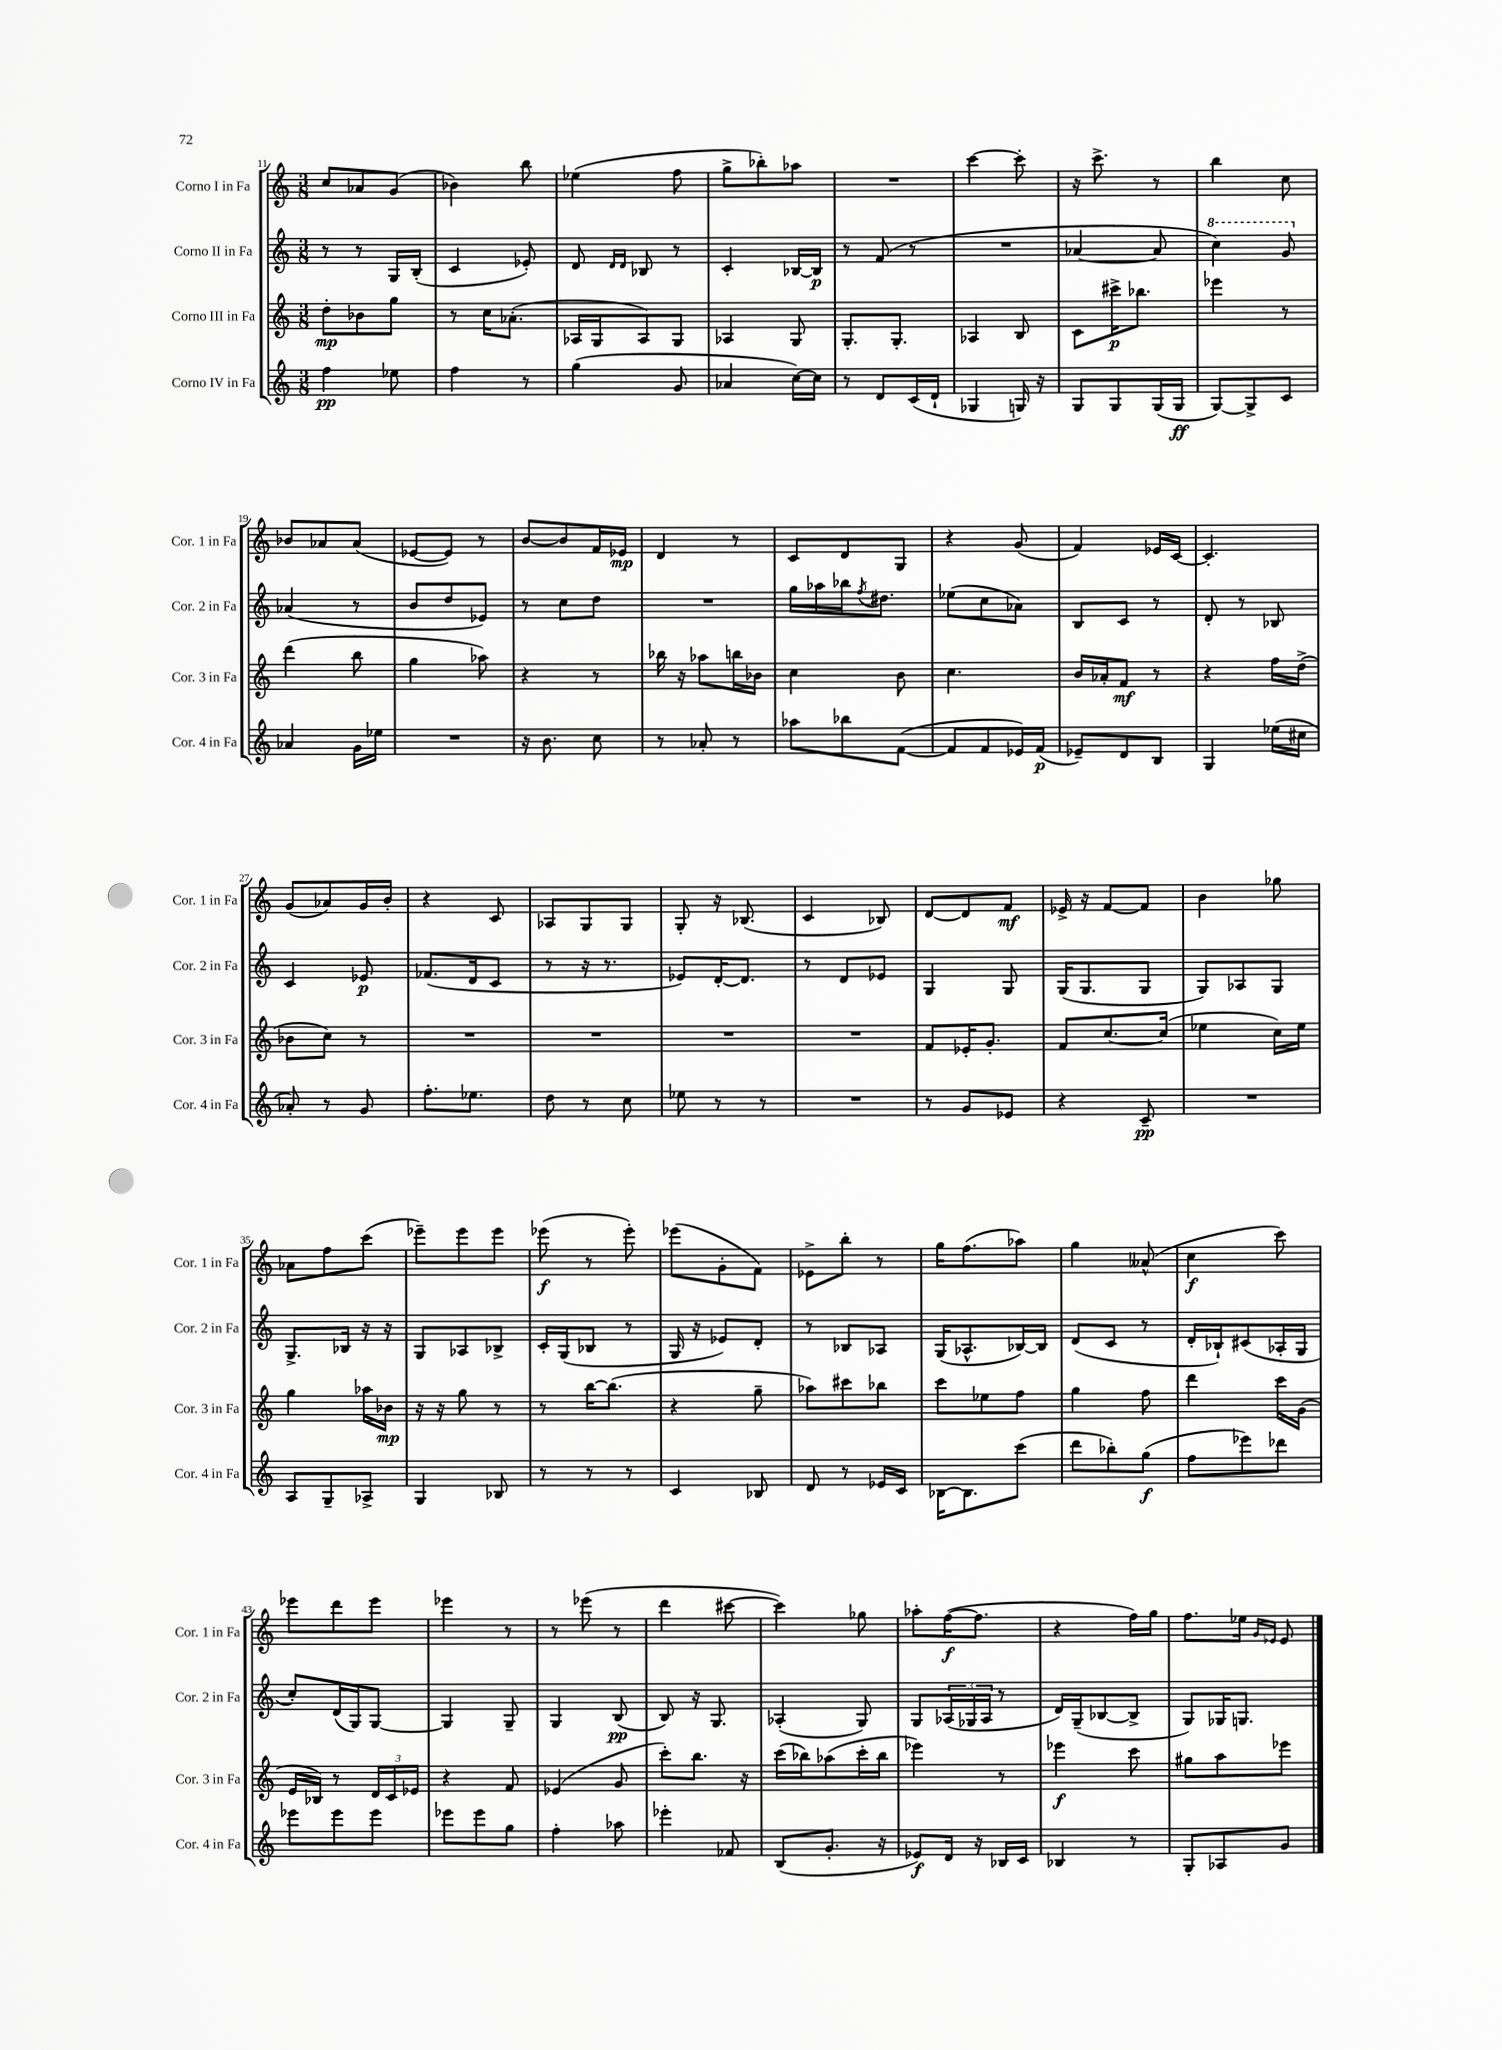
<<
\new StaffGroup <<
\new Staff = "s0" \with { instrumentName = "Corno I in Fa" shortInstrumentName = "Cor. 1 in Fa" } {
    \clef treble \key c \major \numericTimeSignature \time 3/8
    c''8 aes'8 g'8( |
    bes'4) b''8 |
    ees''4( f''8 |
    g''8-> bes''8-.) aes''8 |
    R4. |
    c'''4~ c'''8-. |
    r16 c'''8.-> r8 |
    b''4 c''8 |
    bes'8 aes'8 aes'8( |
    ees'8~ ees'8) r8 |
    b'8~ b'8 f'16 ees'16\mp |
    d'4 r8 |
    c'8 d'8 g8 |
    r4 g'8( |
    f'4) ees'16 c'16~ |
    c'4.-. |
    g'8( aes'8) g'16 b'16-. |
    r4 c'8 |
    aes8 g8 g8 |
    g8-. r16 bes8.( |
    c'4 bes8) |
    d'8~ d'8 f'8\mf |
    ees'16-> r16 f'8~ f'8 |
    b'4 ges''8 |
    aes'8 f''8 c'''8( |
    ees'''8--) ees'''8 ees'''8 |
    ees'''8\f( r8 ees'''8-.) |
    ees'''8( g'8-. f'8) |
    ees'8-> b''8-. r8 |
    g''16 f''8.( aes''8) |
    g''4 aeses'8-^( |
    c''4\f c'''8) |
    ees'''8 d'''8 ees'''8 |
    ees'''4 r8 |
    r8 ees'''8( r8 |
    d'''4 cis'''8~ |
    cis'''4) ges''8 |
    aes''8-. f''16~\f( f''8. |
    r4 f''16) g''16 |
    f''8. ees''16 \grace { g'16 ees'16 } ees'8 \bar "|." |
}
\new Staff = "s1" \with { instrumentName = "Corno II in Fa" shortInstrumentName = "Cor. 2 in Fa" } {
    \clef treble \key c \major \numericTimeSignature \time 3/8
    r8 r8 g16 b16-.( |
    c'4 ees'8-.) |
    d'8 \grace { d'16 d'16 } bes8 r8 |
    c'4-. bes16~ bes16\p |
    r8 f'8( r8 |
    R4. |
    aes'4~ aes'8 |
    \ottava #1 c'''4) g''8 \ottava #0 |
    aes'4( r8 |
    b'8 d''8 ees'8) |
    r8 c''8 d''8 |
    R4. |
    g''16 aes''16 bes''16 \acciaccatura { f''8 } dis''8. |
    ees''8( c''8 aes'8) |
    b8 c'8 r8 |
    d'8-. r8 bes8 |
    c'4 ees'8\p |
    fes'8.( d'16 c'8 |
    r8 r16 r8. |
    ees'8) d'16~-. d'8. |
    r8 d'8 ees'8 |
    g4 g8 |
    g16( g8. g8 |
    g8) aes8 g8 |
    g8.-> bes16 r16 r16 |
    g8 aes8 bes8-> |
    c'16-. g16( bes8 r8 |
    g16 r16 ees'8) d'8-. |
    r8 bes8 aes8 |
    g16( aes8.-^ bes16~) bes16 |
    d'8( c'8 r8 |
    d'16-. bes16-!) cis'8( aes16-. g16 |
    c''8-.) d'16( g16) g8~ |
    g4 g8-- |
    g4 b8\pp( |
    b8) r16 g8. |
    aes4-.( g8) |
    g8 \tuplet 3/2 { aes16( ges16 aes16 } r8 |
    d'16) g16--( bes8~ bes8-> |
    g8) ges16 g8. \bar "|." |
}
\new Staff = "s2" \with { instrumentName = "Corno III in Fa" shortInstrumentName = "Cor. 3 in Fa" } {
    \clef treble \key c \major \numericTimeSignature \time 3/8
    d''8-.\mp bes'8 g''8 |
    r8 c''16 aes'8.-.( |
    aes16 g16 aes8) g8 |
    aes4 g8 |
    g8.-. g8.-. |
    aes4 b8 |
    c'8 cis'''16->\p bes''8. |
    ees'''4 r8 |
    d'''4( b''8 |
    g''4 aes''8) |
    r4 r8 |
    bes''16 r16 aes''8 b''16 bes'16 |
    c''4 b'8 |
    c''4. |
    b'16 aes'16-. f'8\mf r8 |
    r4 f''16 d''16->( |
    bes'8 c''8) r8 |
    R4. |
    R4. |
    R4. |
    R4. |
    f'8 ees'16-. g'8.-. |
    f'8 c''8.~ c''16( |
    ees''4 c''16) ees''16 |
    g''4 aes''16 bes'16\mp |
    r16 r16 g''8 r8 |
    r8 b''16~ b''8.( |
    r4 g''8-- |
    aes''8) cis'''8 bes''8 |
    c'''8 ees''8 f''8 |
    g''4 f''8 |
    d'''4 c'''16 g'16( |
    e'16 bes16) r8 \tuplet 3/2 { d'16 c'16 ees'16 } |
    r4 f'8 |
    ees'4( g'8 |
    c'''8-.) b''8. r16 |
    c'''16( bes''16) aes''8( c'''16-. bes''16 |
    ees'''4) r8 |
    ees'''4\f c'''8 |
    gis''8 a''8 ees'''8 \bar "|." |
}
\new Staff = "s3" \with { instrumentName = "Corno IV in Fa" shortInstrumentName = "Cor. 4 in Fa" } {
    \clef treble \key c \major \numericTimeSignature \time 3/8
    f''4\pp ees''8 |
    f''4 r8 |
    g''4( g'8 |
    aes'4 c''16~) c''16 |
    r8 d'8 c'16( d'16-! |
    ges4 g16) r16 |
    g8 g8 g16( g16\ff |
    g8~) g8-> c'8 |
    aes'4 g'16 ees''16 |
    R4. |
    r16 b'8. c''8 |
    r8 aes'8-. r8 |
    aes''8 bes''8 f'8~( |
    f'8 f'8 ees'16) f'16\p( |
    ees'8--) d'8 b8 |
    g4 ees''16( cis''16 |
    aes'8-.) r8 g'8 |
    f''8.-. ees''8. |
    d''8 r8 c''8 |
    ees''8 r8 r8 |
    R4. |
    r8 g'8 ees'8 |
    r4 c'8--\pp |
    R4. |
    a8 g8-- aes8-> |
    g4 bes8 |
    r8 r8 r8 |
    c'4 bes8 |
    d'8 r8 ees'16 c'16 |
    bes16~ bes8. c'''8( |
    d'''8 bes''8-.) g''8\f( |
    f''8 ees'''8) des'''8 |
    ees'''8 ees'''8 ees'''8 |
    ees'''8 ees'''8 g''8 |
    f''4-. aes''8 |
    ees'''4-. fes'8 |
    b8( g'8.-. r16 |
    ees'8\f) d'16 r16 bes16 c'16 |
    bes4 r8 |
    g8-. aes8 g'8 \bar "|." |
}
>>
>>
\layout { \context { \Score currentBarNumber = #11 } }
